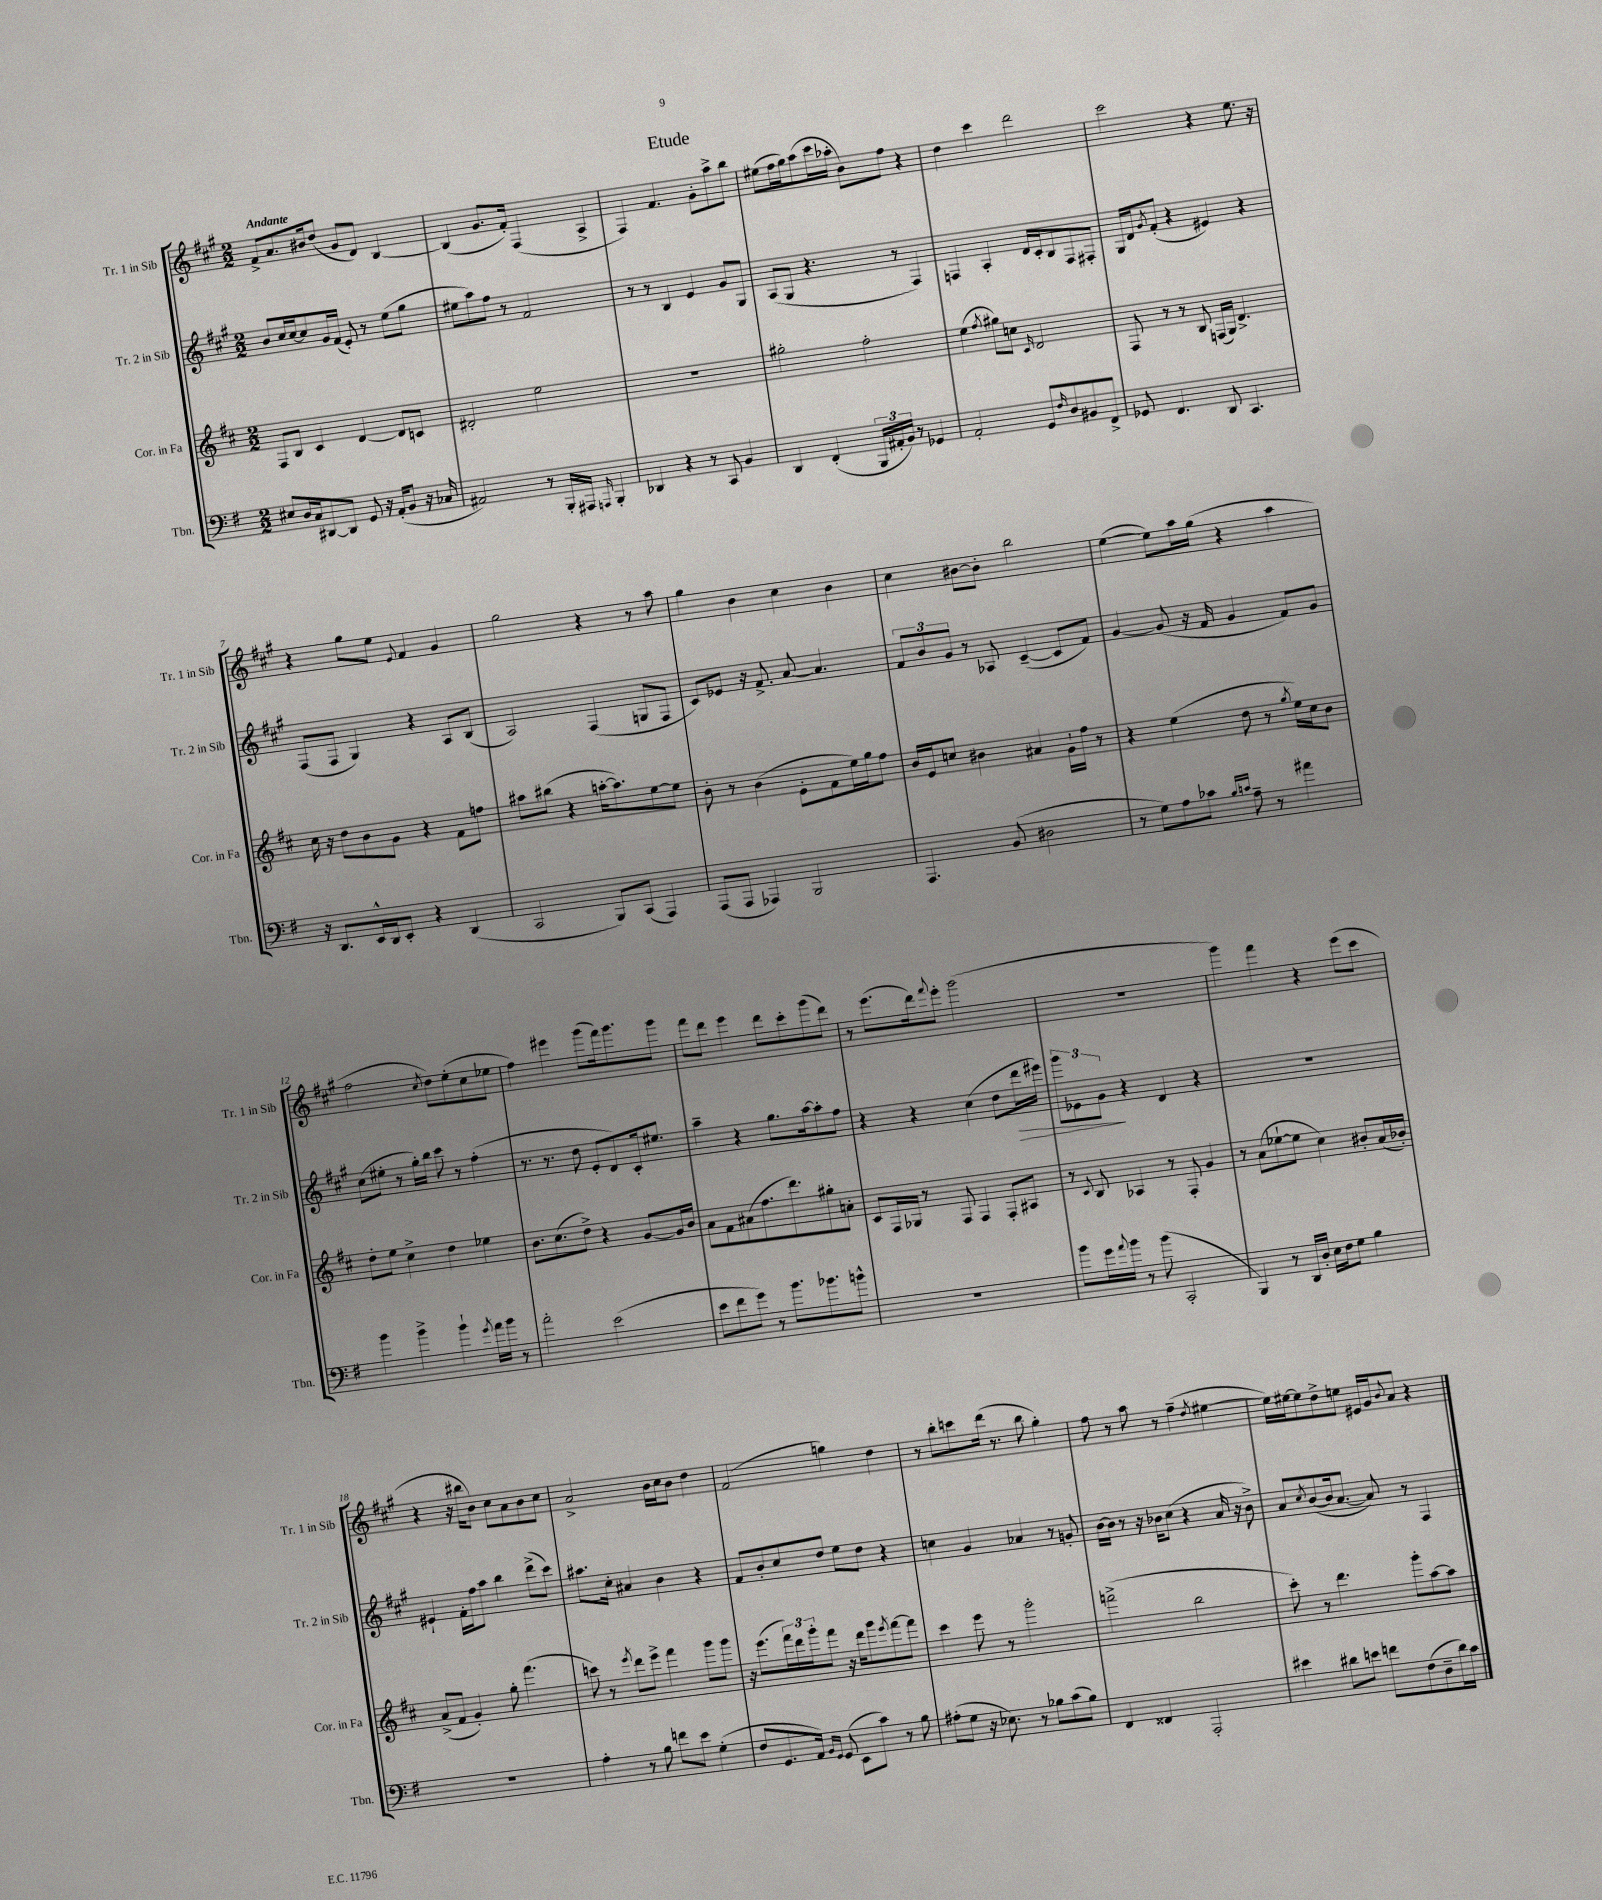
\header { title = "Etude" }
<<
\new StaffGroup <<
\new Staff = "s0" \with { instrumentName = "Tr. 1 in Sib" shortInstrumentName = "Tr. 1 in Sib" } {
    \clef treble \key a \major \numericTimeSignature \time 2/2 \tempo "Andante"
    fis'8-> a'8. bis'16 d''8( gis'8 d'8) b4~ |
    b4( gis'8. fis'16-.) fis4( a4-> |
    fis4) fis'4. gis'8-. a''8-> b''8 |
    eis''8( fis''16 gis''16) a''8( cis'''16 aes''16-. b'8) fis''8 r4 |
    d''4 cis'''4 d'''2 |
    cis'''2 r4 e''8. r16 |
    r4 gis''8 e''8 \appoggiatura { e'8 } fis'4 gis'4 |
    gis''2 r4 r8 a''8 |
    gis''4 b'4 cis''4 b'4 |
    cis''4 bis'8~ bis'8-. b''2 |
    e''4~( e''8) a''16 gis''16( r4 a''4 |
    fis''2 \acciaccatura { cis''8 } d''8) e''8-.( cis''8 ees''8 |
    fis''4) eis'''4 gis'''8( fis'''16) gis'''8. gis'''8 |
    fis'''8 d'''8 e'''4 d'''8 cis'''8-. gis'''8( d'''8) |
    r8 e'''8.( d'''16) \appoggiatura { fis'''8 } e'''8-. gis'''2( |
    R1 |
    gis'''4) fis'''4 r4 e'''8( cis'''8 |
    r4 r16 bis''16 b'8) cis''8 a'8 b'8 cis''8 |
    a'2-> b'16 cis''16 b'8 d''4 |
    fis'2( g''4) d''4 |
    r8 b''8-. c'''8 d'''16( r8. b''8 gis''4-.) |
    fis''8 r8 a''8 r8 fis''4--( \acciaccatura { d''8 } eis''4~ |
    eis''16) eis''16~ eis''8 d''8-> e''8 eis'16 gis'16 \appoggiatura { b'8 } a'8 r4 \bar "|." |
}
\new Staff = "s1" \with { instrumentName = "Tr. 2 in Sib" shortInstrumentName = "Tr. 2 in Sib" } {
    \clef treble \key a \major \numericTimeSignature \time 2/2
    b'8 cis''16 cis''16~ cis''8 gis'16 fis'16( e'8-.) r8 e''8( gis''8 |
    eis''8 a''8) fis''8 r8 fis'2 |
    r8 r8 b4 e'4 gis'8 gis8 |
    a8( gis8 r4. r8 fis4) |
    f4 a4-. d'16 cis'16-. b8 f8 fis8-. |
    gis16 d'16 \acciaccatura { gis'8 } fis'8-.( r4 eis'4) r4 |
    fis8( fis8 gis4) r4 a8 b8( |
    a2) fis4( g8 fis8 |
    cis'8) ees'8 r16 fis'8.-> a'8~ a'4. |
    \tuplet 3/2 { fis'8 b'8 gis'8 } r8 aes8 cis'4~--( cis'8 fis'8) |
    gis'4~ gis'8( r16 fis'16 gis'4 fis'8) gis'8 |
    cis''8( eis''8-. r8 gis''16-.) b''16 cis'''8 r8 fis''4-.( |
    r8. r8. d''8 e'8-. d'8) cis'16-. eis''8. |
    a''4-- r4 gis''8. a''16~ a''8-. fis''8 |
    r4 r4 cis''4( d''8 d'''16\> eis'''16) |
    \tuplet 3/2 { gis'''8 ees'8 gis'8\! } r4 d'4 r4 |
    R1 |
    eis'4-! fis'16-. fis''16 a''8 b''4 d'''8->( cis'''8) |
    ais''8. cis''16-. ais'4 b'4 r4 |
    fis'8 b'8-. cis''8 d''8 e''8 d''8 r4 |
    c''4 gis'4 aes'4 r8 g'8-. |
    b'16~ b'16 r8 r16 bes'16 cis''8( r4 a'16 r16 bes'8->) |
    a'8 \acciaccatura { cis''8 } b'8~( b'16 a'8.~ a'8) r8 fis4 \bar "|." |
}
\new Staff = "s2" \with { instrumentName = "Cor. in Fa" shortInstrumentName = "Cor. in Fa" } {
    \clef treble \key d \major \numericTimeSignature \time 2/2
    fis8 b8 cis'4 d'4~ d'8 c'8 |
    dis'2-. e''2 |
    R1 |
    gis''2-. fis''2-. |
    e''4( \acciaccatura { fis''8 } gis''8) c''8 \grace { cis'16 } d'2 |
    fis8 r8 r8 b8 f16( g16) d'4.-> |
    cis''16 r16 d''8 b'8 g'8 r4 fis'8 f''8 |
    ais''8 bis''8( r4 a''16~-. a''8.) e''8~ e''8 |
    b'8-. r8 b'4( e'8-. fis'8 e''16) g''16 fis''8 |
    b'16 e'16 c''8 bis'4 ais'4 g'16-! fis''16 r8 |
    r4 e''4( d''8 r8 \acciaccatura { g''8 } e''16) cis''16 b'8 |
    d''8-. e''8 cis''4-> d''4 ees''4 |
    b'8. cis''8.( d''8->) r4 g'8~ g'16 b'16 |
    a'8 fis'8 ais'8( fis''8. d'''8.) gis''8-. a'8-. |
    cis'8 fis16 ges16 r8 fis8 fis4 fis8-. ais8 |
    r8 \appoggiatura { cis'8 } b8 aes4 r8 fis8-. g'4 |
    r8 a'8( ees''8~-! ees''8 cis''4) bis'8-. a'16( bes'16-.) |
    a'8->( fis'8 g'4-.) g''8-. fis'''4.( |
    c'''8) r8 \acciaccatura { e'''8 } d'''8 e'''8-> fis'''4 g'''8 g'''8 |
    r16 e'''8.( \tuplet 3/2 { fis'''16) d'''16 g'''16-. } fis'''8 r16 d'''16 g'''8 \acciaccatura { e'''8 } fis'''8~ fis'''8 |
    cis'''4 e'''8 r8 g'''2-. |
    f'''2->( b''2 |
    cis'''8-.) r8 d'''4. g'''8-. a''8~ a''8 \bar "|." |
}
\new Staff = "s3" \with { instrumentName = "Tbn." shortInstrumentName = "Tbn." } {
    \clef bass \key g \major \numericTimeSignature \time 2/2
    eis8 d16 c16 dis,8~ dis,8 g,8 r16 a,16-.( b,8 r16 ces16 |
    ais,2) r8 b,,16-. ais,,16 \grace { a,,16 } b,,4-. |
    des,4 r4 r8 c,8 b,4 |
    d,4 fis,4-.( \tuplet 3/2 { b,,16 ais,16-. b,16) } r8 ges,4 |
    a,2-. g,8 \grace { fis16 } d8 bis,8 fis,8-> |
    ges,8 fis,4. d,8 c,4. |
    r16 d,8. e,16-^ d,16 e,8-. r4 d,4( |
    c,2 b,,8) c,8( a,,4) |
    a,,8( a,,8 aes,,4) b,,2 |
    a,,4. b,8( dis2 |
    r8 g8) a8 ces'8 \grace { b16 c'16 } a8-- r8 ais'4 |
    b'4 b'4-> b'4-! \acciaccatura { g'8 } a'16 b'16 r8 |
    a'2-. e'2( |
    e'8 fis'8 g'8) r8 b'8. bes'8. b'8-^ |
    R1 |
    b'8 g'16 \appoggiatura { a'8 } b'16 r8 b'8( c,2-. |
    b,,4) r8 d,16 d16-. e16 fis16 g8 b4 |
    R1 |
    a4-. r8 b8 f'8 e'8 g4-.( |
    fis8 g,8. a,16) \grace { b,16 g,16 } g,8( e,8 c'8) r8 b8 |
    ais8-.( g8 r16 ees8.) r8 bes8 c'8( bes8) |
    fis,4 fisis,4 a,,2-. |
    eis'4 dis'8 e'8 f'8 fis8( d8-- dis'16) c'16 \bar "|." |
}
>>
>>
